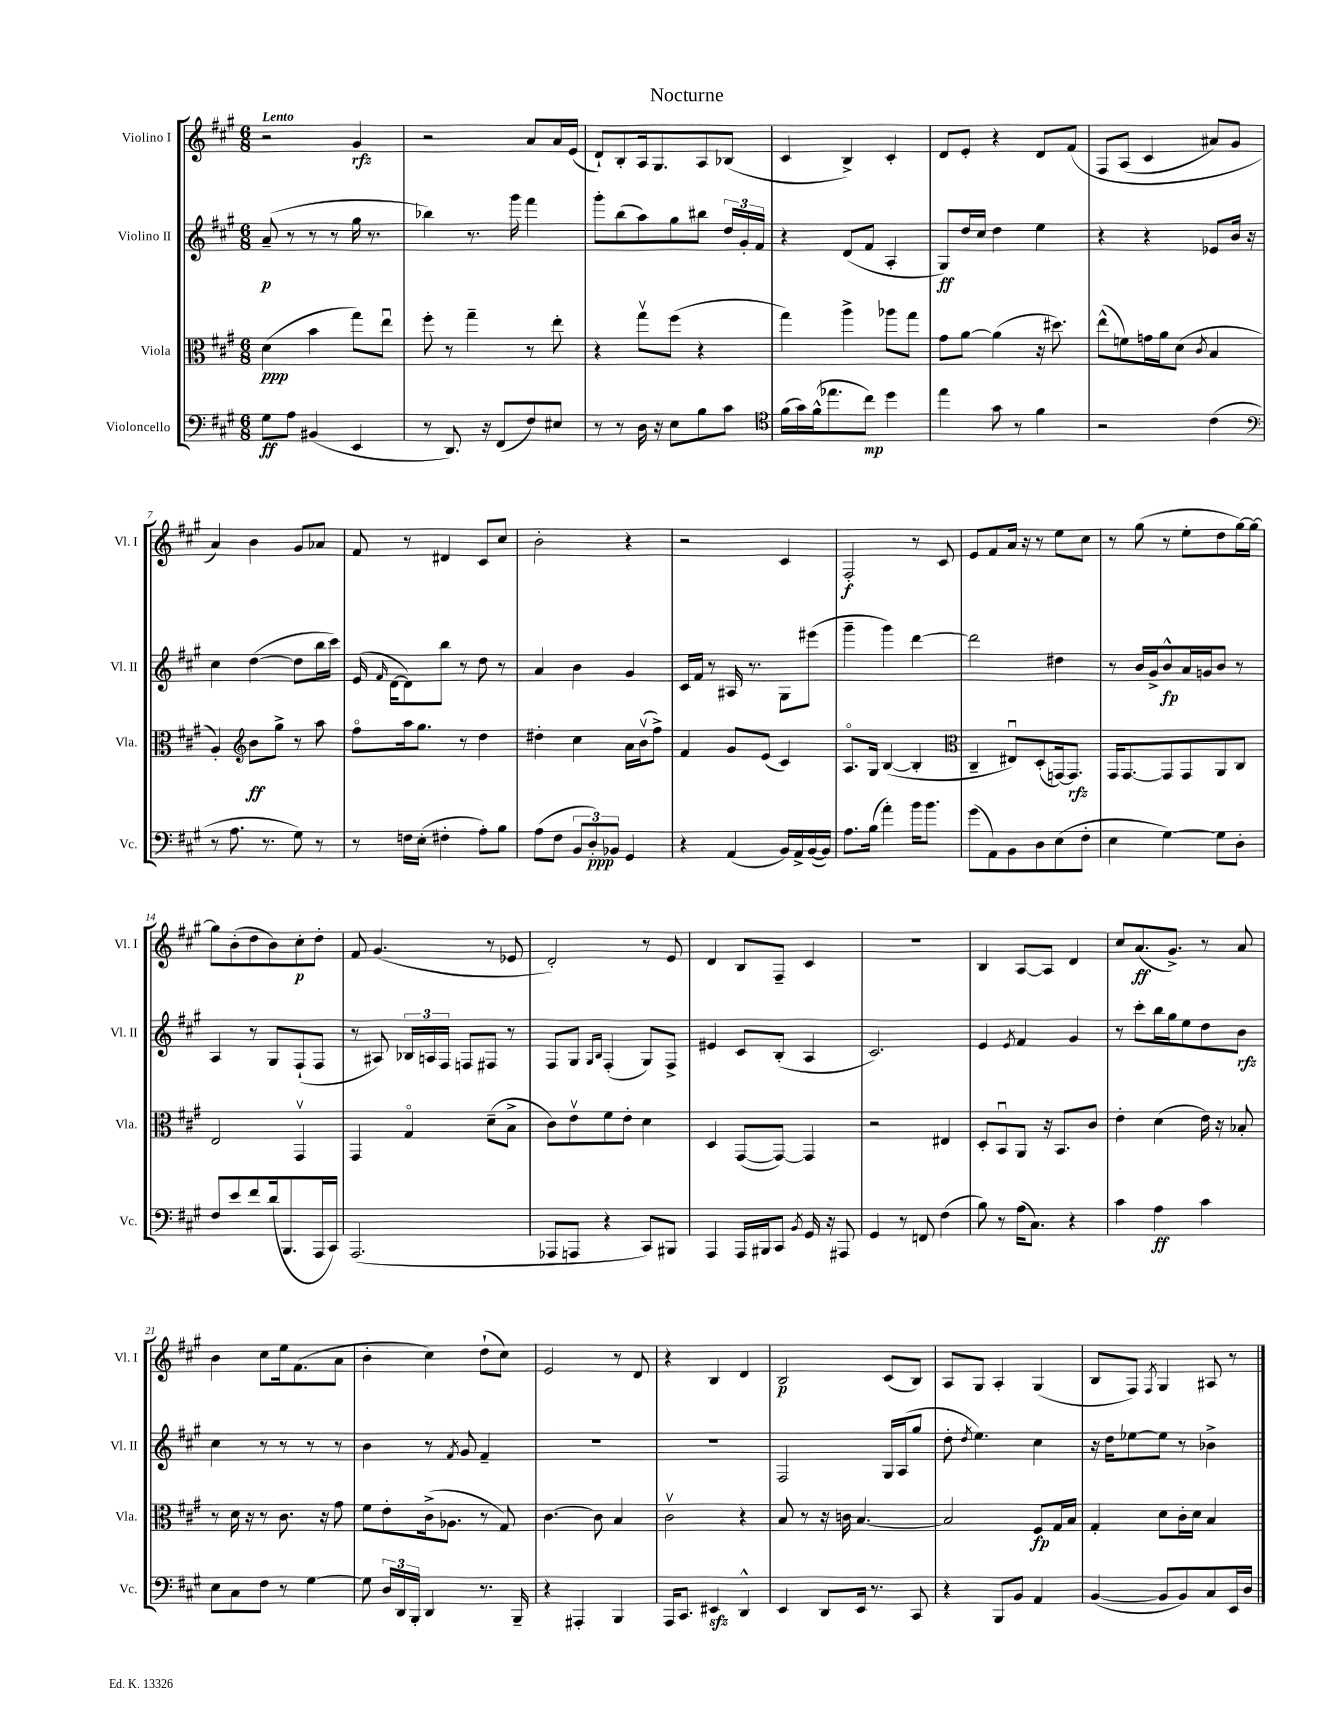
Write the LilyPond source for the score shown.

\header { title = "Nocturne" }
<<
\new StaffGroup <<
\new Staff = "s0" \with { instrumentName = "Violino I" shortInstrumentName = "Vl. I" } {
    \clef treble \key a \major \numericTimeSignature \time 6/8 \tempo "Lento"
    \autoBeamOff r2 gis'4\rfz |
    r2 a'8[ a'16 e'16]( |
    d'8[-!) b8-. a16 gis8. a8 bes8]( |
    cis'4 b4->) cis'4-. |
    d'8[ e'8]-. r4 d'8[ fis'8]\( |
    fis8[ a8]( cis'4 ais'8[) gis'8] |
    a'4\) b'4 gis'8[ aes'8] |
    fis'8 r8 dis'4 cis'8[ cis''8] |
    b'2-. r4 |
    r2 cis'4 |
    fis2-.\f r8 cis'8 |
    e'8[ fis'8 a'16] r16 r8 e''8[ cis''8] |
    r8 gis''8( r8 e''8[-. d''8 gis''16~) gis''16]~ |
    gis''8[ b'8-.( d''8 b'8) cis''8-.\p d''8]-. |
    fis'8 gis'4.( r8 ees'8 |
    d'2-.) r8 e'8 |
    d'4 b8[ fis8]-- cis'4 |
    R2. |
    b4 a8[~ a8] d'4 |
    cis''8[ a'8.\ff( gis'8.]->) r8 a'8 |
    b'4 cis''8[ e''16 fis'8.( a'8] |
    b'4-. cis''4) d''8[-!( cis''8]) |
    e'2 r8 d'8 |
    r4 b4 d'4 |
    b2\p cis'8[( b8]) |
    a8[ gis8] a4-. gis4( |
    b8[ fis8]) \acciaccatura { fis8 } gis4 ais8 r8 \bar "|." |
}
\new Staff = "s1" \with { instrumentName = "Violino II" shortInstrumentName = "Vl. II" } {
    \clef treble \key a \major \numericTimeSignature \time 6/8
    \autoBeamOff a'8--\p( r8 r8 r8 gis''16 r8. |
    bes''4) r8. gis'''16 fis'''4 |
    gis'''8[-. b''8( a''8) gis''8 bis''8] \tuplet 3/2 { d''16[ gis'16-. fis'16] } |
    r4 d'8[( fis'8] a4-. |
    gis8[\ff) d''16 cis''16] d''4 e''4 |
    r4 r4 ees'8[ b'16] r16 |
    cis''4 d''4~( d''8[ b''16 cis'''16]) |
    e'16( \grace { fis'16 } d'16[~ d'8) b''8] r8 d''8 r8 |
    a'4 b'4 gis'4 |
    cis'16[ fis'16] r8 ais16 r8. gis8[ eis'''8]( |
    gis'''4-- gis'''4) d'''4~ |
    d'''2 dis''4 |
    r8 b'16[ gis'16-> b'8-^\fp a'16 g'16 b'8] r8 |
    a4 r8 gis8[ fis8-!( fis8] |
    r8 ais8) \tuplet 3/2 { bes16[ a16 fis16] } f8[ fis8] r8 |
    fis8[ gis8] \grace { gis16[ b16] } fis4-.( gis8[) fis8]-> |
    eis'4 cis'8[ b8]-.( a4 |
    cis'2.) |
    e'4 \acciaccatura { e'8 } fis'4 gis'4 |
    r8 cis'''8[-. b''16 gis''16 e''8 d''8 b'8]\rfz |
    cis''4 r8 r8 r8 r8 |
    b'4 r8 \acciaccatura { fis'8 } gis'8 fis'4-- |
    R2. |
    R2. |
    fis2 gis16[ a16( gis''8] |
    d''8-. \acciaccatura { d''8 } e''4.) cis''4 |
    r16 d''16[ ees''8~ ees''8] r8 bes'4-> \bar "|." |
}
\new Staff = "s2" \with { instrumentName = "Viola" shortInstrumentName = "Vla." } {
    \clef alto \key a \major \numericTimeSignature \time 6/8
    \autoBeamOff d'4\ppp( b'4 gis''8[) e''8]\downbow |
    fis''8-. r8 gis''4-- r8 e''8-. |
    r4 gis''8[\upbow fis''8]( r4 |
    gis''4) a''4-> aes''8[ gis''8] |
    gis'8[ a'8]~ a'4( r16 dis''8.) |
    e''8[-^( f'8) g'16 a'16 d'8]( \acciaccatura { cis'8 } b4 |
    a4-.) \clef treble b'8[\ff gis''8]-> r8 a''8 |
    fis''8[\flageolet a''16 gis''8.] r8 d''4 |
    dis''4-. cis''4 a'16[ b'16\upbow( fis''8]->) |
    fis'4 gis'8[ e'8]( cis'4) |
    a8.[\flageolet gis16] b4~( b4-. |
    \clef alto cis4-- eis8[\downbow) d8-.( g,16~) g,8.]\rfz |
    gis,16[ gis,8.~ gis,8 gis,8 a,8 cis8] |
    e2 gis,4\upbow |
    gis,4 gis4\flageolet d'8[--( b8]-> |
    cis'8[) e'8\upbow fis'8 e'8]-. d'4 |
    d4 gis,8[~( gis,8]~) gis,4 |
    r2 eis4 |
    d8[-. b,8\downbow a,8] r16 b,8.[ cis'8] |
    e'4-. d'4( e'16) r16 bes8-. |
    r8 d'16 r16 r8 cis'8. r16 gis'8 |
    fis'8[ e'8-. cis'16->( aes8.] r8 gis8) |
    cis'4.~ cis'8 b4 |
    cis'2\upbow r4 |
    b8 r8 r16 c'16 b4.~ |
    b2 fis8[\fp gis16 b16] |
    gis4-. d'8[ cis'16-. d'16] b4 \bar "|." |
}
\new Staff = "s3" \with { instrumentName = "Violoncello" shortInstrumentName = "Vc." } {
    \clef bass \key a \major \numericTimeSignature \time 6/8
    \autoBeamOff gis8[\ff a8] bis,4( e,4 |
    r8 d,8.) r16 fis,8[( fis8) eis8] |
    r8 r8 d16 r16 e8[ b8 cis'8] |
    \clef tenor fis'16[( gis'16) fis'16-^( ees''8. cis''8]\mp) d''4 |
    e''4 gis'8 r8 fis'4 |
    r2 cis'4( |
    \clef bass r8 a8. r8. gis8) r8 |
    r8 f16[ e16]-.( fis4-. a8[-.) b8] |
    a8[( fis8] \tuplet 3/2 { b,8[ d8-.\ppp) bes,8] } gis,4 |
    r4 a,4( b,16[) a,16-> b,16~( b,16]) |
    a8.[ b16]( a'4-.) b'16[ b'8.] |
    gis'8[( a,8) b,8 d8 e8( fis8]-. |
    e4 gis4~) gis8[ d8]-. |
    fis8[ e'8 fis'8 d'16( b,,8. a,,16 cis,16]) |
    a,,2.( |
    aes,,8[ a,,8] r4 cis,8[) bis,,8] |
    a,,4 a,,16[ bis,,16 cis,8] \acciaccatura { b,8 } gis,16 r16 ais,,8 |
    gis,4 r8 f,8 fis4( |
    b8) r8 a16[( cis8.]) r4 |
    cis'4 a4\ff cis'4 |
    e8[ cis8 fis8] r8 gis4~ |
    gis8 \tuplet 3/2 { d16[ d,16 b,,16]-. } d,4 r8. b,,16-- |
    r4 ais,,4-. b,,4 |
    a,,16[ cis,8.] eis,4\sfz d,4-^ |
    e,4 d,8[ e,16] r8. cis,8 |
    r4 b,,8[ b,8] a,4 |
    b,4~( b,8[ b,8) cis8 e,16 d16] \bar "|." |
}
>>
>>
